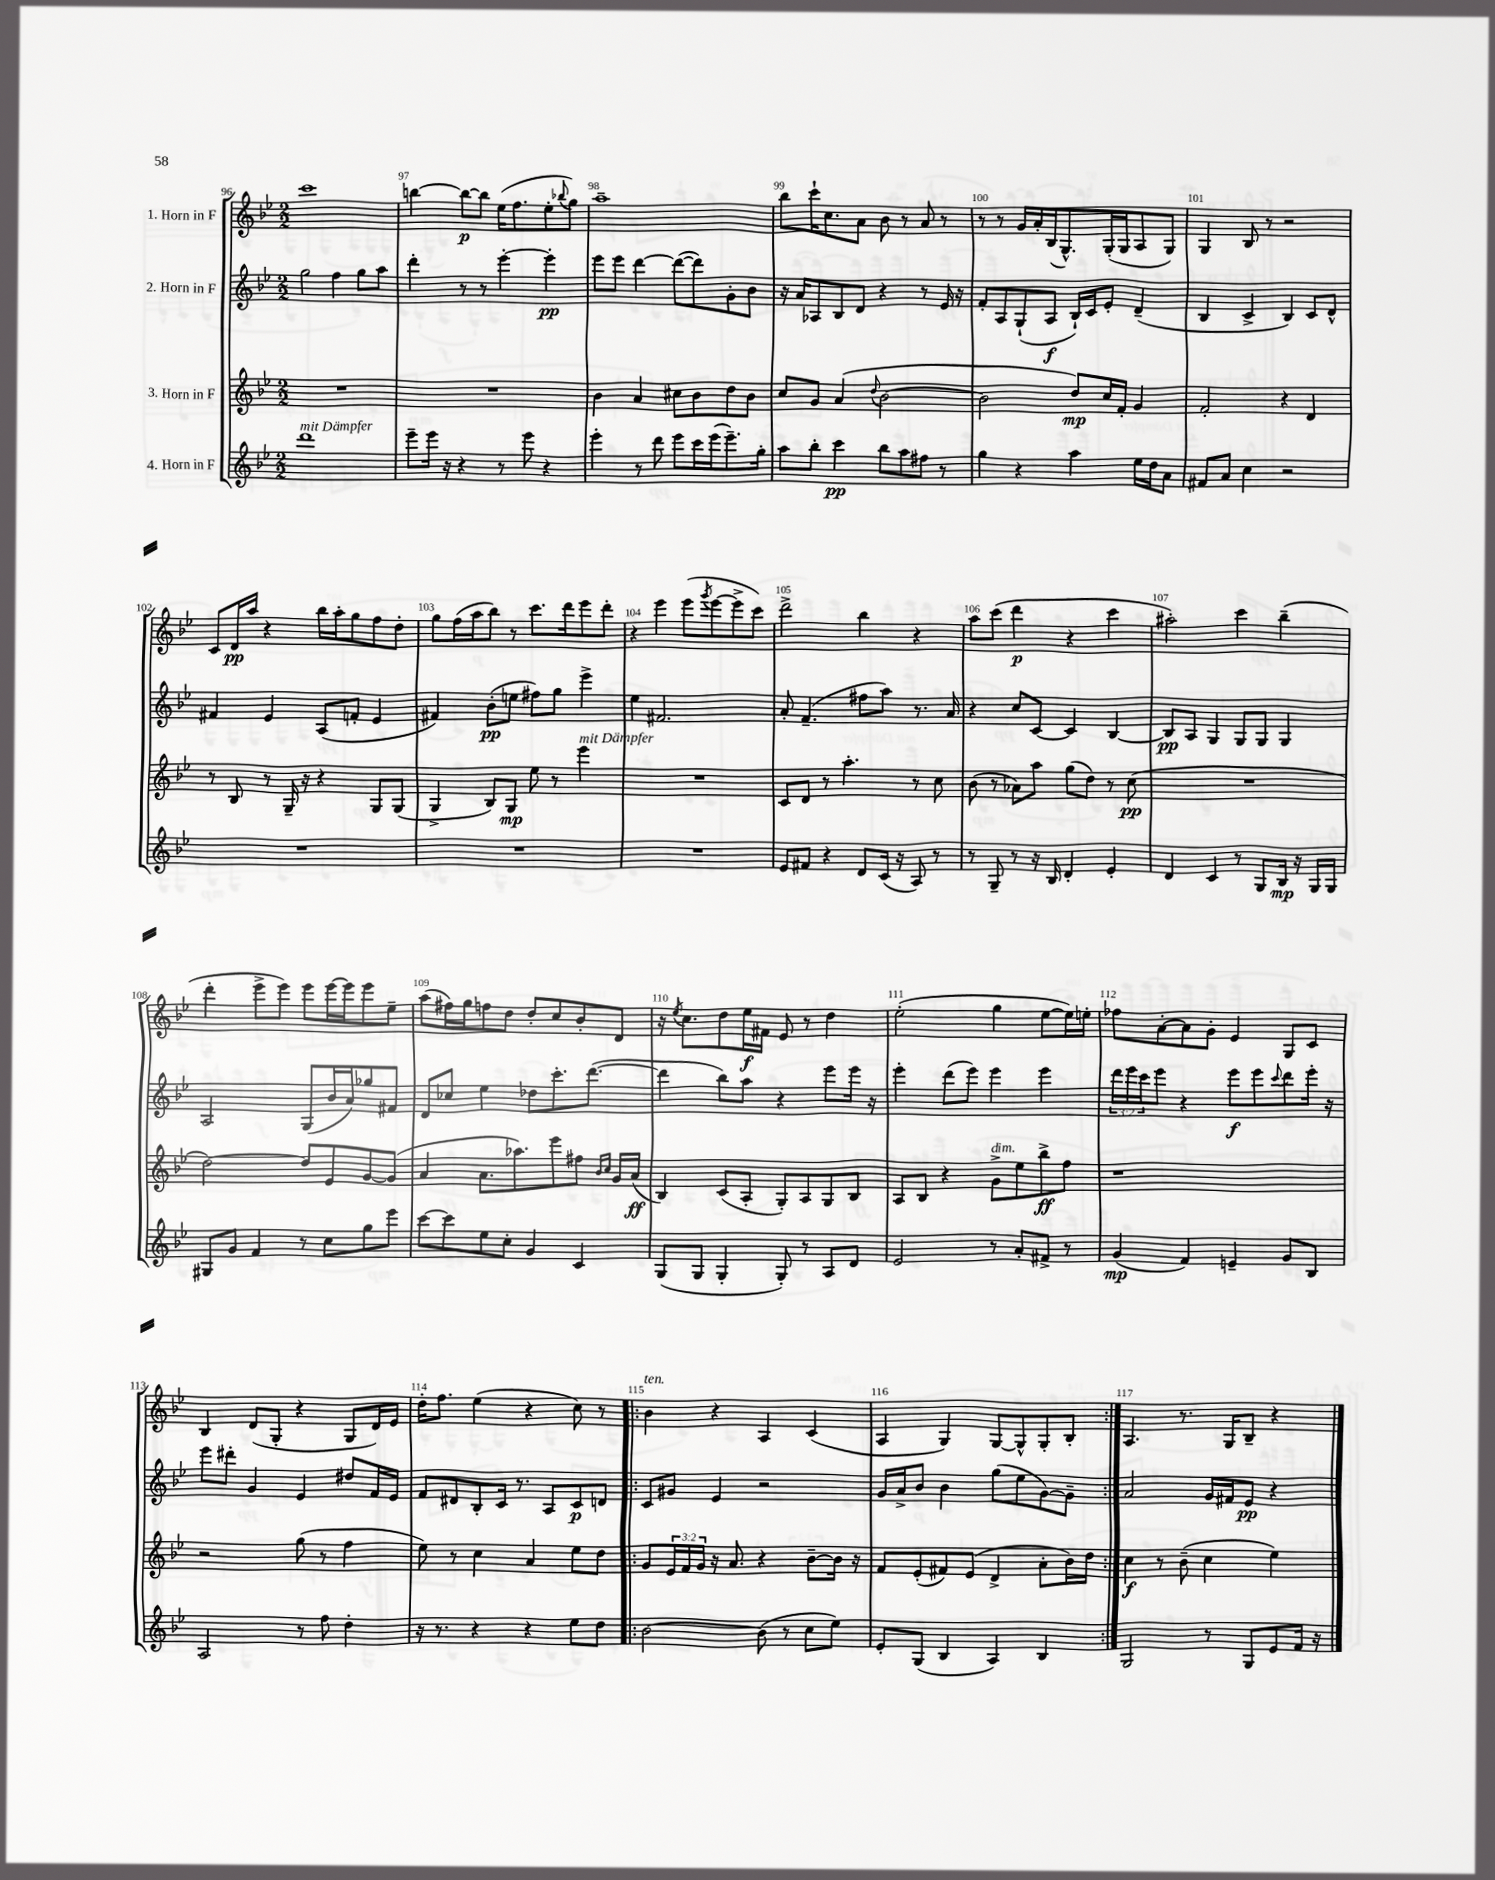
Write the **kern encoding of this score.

**kern	**kern	**kern	**kern
*staff4	*staff3	*staff2	*staff1
*clefG2	*clefG2	*clefG2	*clefG2
*k[b-e-]	*k[b-e-]	*k[b-e-]	*k[b-e-]
*M2/2	*M2/2	*M2/2	*M2/2
1ddd	1r	2gg	1ccc
.	.	4ff	.
.	.	8gg	.
.	.	8aa	.
=	=	=	=
8eee-~	1r	4ddd'	[4bb
16eee-	.	.	.
16r	.	.	.
4r	.	8r	8bb_
.	.	8r	8bb]
8r	.	[4eee-'	(16ee-
.	.	.	8.ff
8eee-	.	.	.
4r	.	4eee-']	8ee-'
.	.	.	8qqbb-
.	.	.	8gg)
=	=	=	=
4eee-'	4b-	8eee-	1aa~
.	.	8eee-	.
8r	4a	[4ddd	.
8ddd	.	.	.
8eee-	8cc#	(8ddd_	.
16ccc	8b-	8ddd])	.
(16eee-	.	.	.
8.eee-~)	8dd	8g'	.
.	8b-	8b-	.
16gg'	.	.	.
=	=	=	=
8aa	8cc	16r	8bb-
.	.	16a	.
8bb-'	8g	8A-	16ccc`
.	.	.	8.cc
4ccc	(4a	8B-	.
.	.	8d	8a
.	8qqdd	.	.
8bb-	[2b-	4r	8b-
8aa	.	.	8r
8ff#	.	8r	8a
8r	.	16e-	8r
.	.	16r	.
=	=	=	=
4gg	2b-]	8f'	8r
.	.	8A	8r
4r	.	(8G`	16g
.	.	.	16a'
.	.	8A	(16B-
.	.	.	8.G^^)
4aa	8dd)	16B-`)	.
.	.	16c	.
.	16cc	8e-'	(16G'
.	16f'	.	16G
16ee-	4g	(4d~	8A
16dd	.	.	.
8a	.	.	8G)
=	=	=	=
8f#	2f'	4B-	4G
8a	.	.	.
4cc	.	4c^	8B-
.	.	.	8r
2r	4r	4B-)	2r
.	4d	8c	.
.	.	8d^^	.
=	=	=	=
1r	8r	4f#	8c
.	8B-	.	16d
.	.	.	16aa
.	8r	4e-	4r
.	16G~	.	.
.	16r	.	.
.	4r	(8A	16bb-
.	.	.	16aa'
.	.	8f'	8gg
.	8G	4e-	8ff
.	(8G	.	8dd'
=	=	=	=
1r	4G^	4f#)	8gg
.	.	.	(16ff
.	.	.	16aa
.	8B-)	(8b-'	8bb-)
.	8G	8ee	8r
.	8ee-	8ff#)	8.ccc
.	8r	8gg	.
.	.	.	16ddd
.	4eee-	4eee-^	8eee-
.	.	.	8ddd'
=	=	=	=
1r	1r	4ee-	4r
.	.	2.f#	4eee-
.	.	.	(8eee-
.	.	.	8qggg
.	.	.	[8eee-
.	.	.	8eee-^]
.	.	.	8ccc)
=	=	=	=
8e-	8c	8a'	2ddd^
8f#	8d	(4.f~	.
4r	8r	.	.
.	4.aa'	.	.
8d	.	8ff#	4bb-
(16c	.	8aa)	.
16r	.	.	.
8A)	8r	8.r	4r
8r	8cc	.	.
.	.	16a	.
=	=	=	=
8r	(8b-	4r	8aa
8G~	8r	.	(8ccc
8r	8a-)	8cc	4ddd
16r	8aa	[8c	.
16B-	.	.	.
4d'	(8gg	4c]	4r
.	8dd)	.	.
4e-'	8r	[4B-	4ccc
.	(8cc	.	.
=	=	=	=
4d	1r	8B-]	2aa#')
.	.	8A	.
4c	.	4G	.
8r	.	8G	4ccc
8G	.	8G	.
16B-	.	4G	(4bb-~
16r	.	.	.
16G	.	.	.
16G	.	.	.
=	=	=	=
8G#	[2dd)	2A	4ddd'
8g	.	.	.
4f	.	.	8eee-^
.	.	.	8eee-)
8r	8dd]	(8G	8eee-
8cc	8e-	16b-	[16eee-
.	.	16a)	16eee-]
8gg	[8g	8gg-	8eee-
8eee-	(8g]	8f#	8ee-~
=	=	=	=
[8ccc	4a	8d	(8aa
8ccc]	.	8cc-	16ff#)
.	.	.	16gg
8ee-	8.a	4ee-	8ff
8cc'	.	.	8dd
.	8.aa-)	.	.
4g	.	8dd-	8dd'
.	8eee-	8.ccc'	8cc
4c	8ff#	.	8b-'
.	.	([8.ddd	.
.	16qqb-	.	.
.	16qqcc	.	.
.	16g	.	8d
.	(16a	.	.
=	=	=	=
(8G	4B-)	4ddd]	16r
.	.	.	8qee-
.	.	.	8.cc
8G	.	.	.
4G'	(8c	8bb-)	8dd
.	8A'	8aa	16ee-
.	.	.	16f#
8G')	8G')	4r	8e-
8r	8A	.	8r
8A	8G	8eee-	4dd
8d	8B-	16eee-	.
.	.	16r	.
=	=	=	=
2e-	8A	4eee-'	(2ee-'
.	8B-	.	.
.	4r	(8ddd	.
.	.	8eee-)	.
8r	8g^	4eee-	4gg
8a'	8ee-	.	.
8f#^	8bb-^	4eee-	[8ee-
8r	8ff	.	16ee-])
.	.	.	16ee'
=	=	=	=
(4g	1r	24ddd	8ff-
.	.	24eee-	.
.	.	24ccc	.
.	.	8eee-	[8a'
4f)	.	4r	8a]
.	.	.	8g'
4e~	.	8eee-	4e-
.	.	8eee-	.
.	.	8qqccc	.
8g	.	8ddd	8G
8B-	.	16eee-'	8c
.	.	16r	.
=	=	=	=
2A	2r	8eee-	4B-
.	.	8ddd#'	.
.	.	4g	(8d
.	.	.	8G'
8r	(8gg	4e-	4r
8ff	8r	.	.
4dd'	4ff	8dd#	8G
.	.	16f	16d)
.	.	16e-	16e-
=	=	=	=
16r	8ee-)	8f	16dd'
8.r	.	.	8.ff
.	8r	8d#	.
4r	4cc	8B-'	(4ee-
.	.	16c	.
.	.	8.r	.
4r	4a	.	4r
.	.	8A	.
8ee-	8ee-	8c	8cc)
8dd	8dd	8d	8r
=!|:	=!|:	=!|:	=!|:
[2b-	8g	8c	4b-
.	24e-	8g#	.
.	24f	.	.
.	24g	.	.
.	16r	4e-	4r
.	8.a	.	.
(8b-]	4r	2r	4A
8r	.	.	.
8cc	[8b-~	.	(4c
8ee-)	16b-]	.	.
.	16r	.	.
=	=	=	=
8e-'	8f	16g	4A
.	.	16a^	.
(8G	(8e-'	8b-	.
4B-	8f#)	4b-	4G)
.	(8e-	.	.
4A)	4d^	(8gg	[8G
.	.	8ee-	8G^^]
4B-	8a'	[8g)	8G'
.	16b-)	8g~]	8B-'
.	16dd	.	.
=:|!	=:|!	=:|!	=:|!
2G	4cc	2a	4.A
.	8r	.	.
.	(8b-~	.	8.r
8r	4cc	16g	.
.	.	16f#	16G
8G	.	8e-	8B-~
8e-	4ee-)	4r	4r
16f	.	.	.
16r	.	.	.
==	==	==	==
*-	*-	*-	*-
